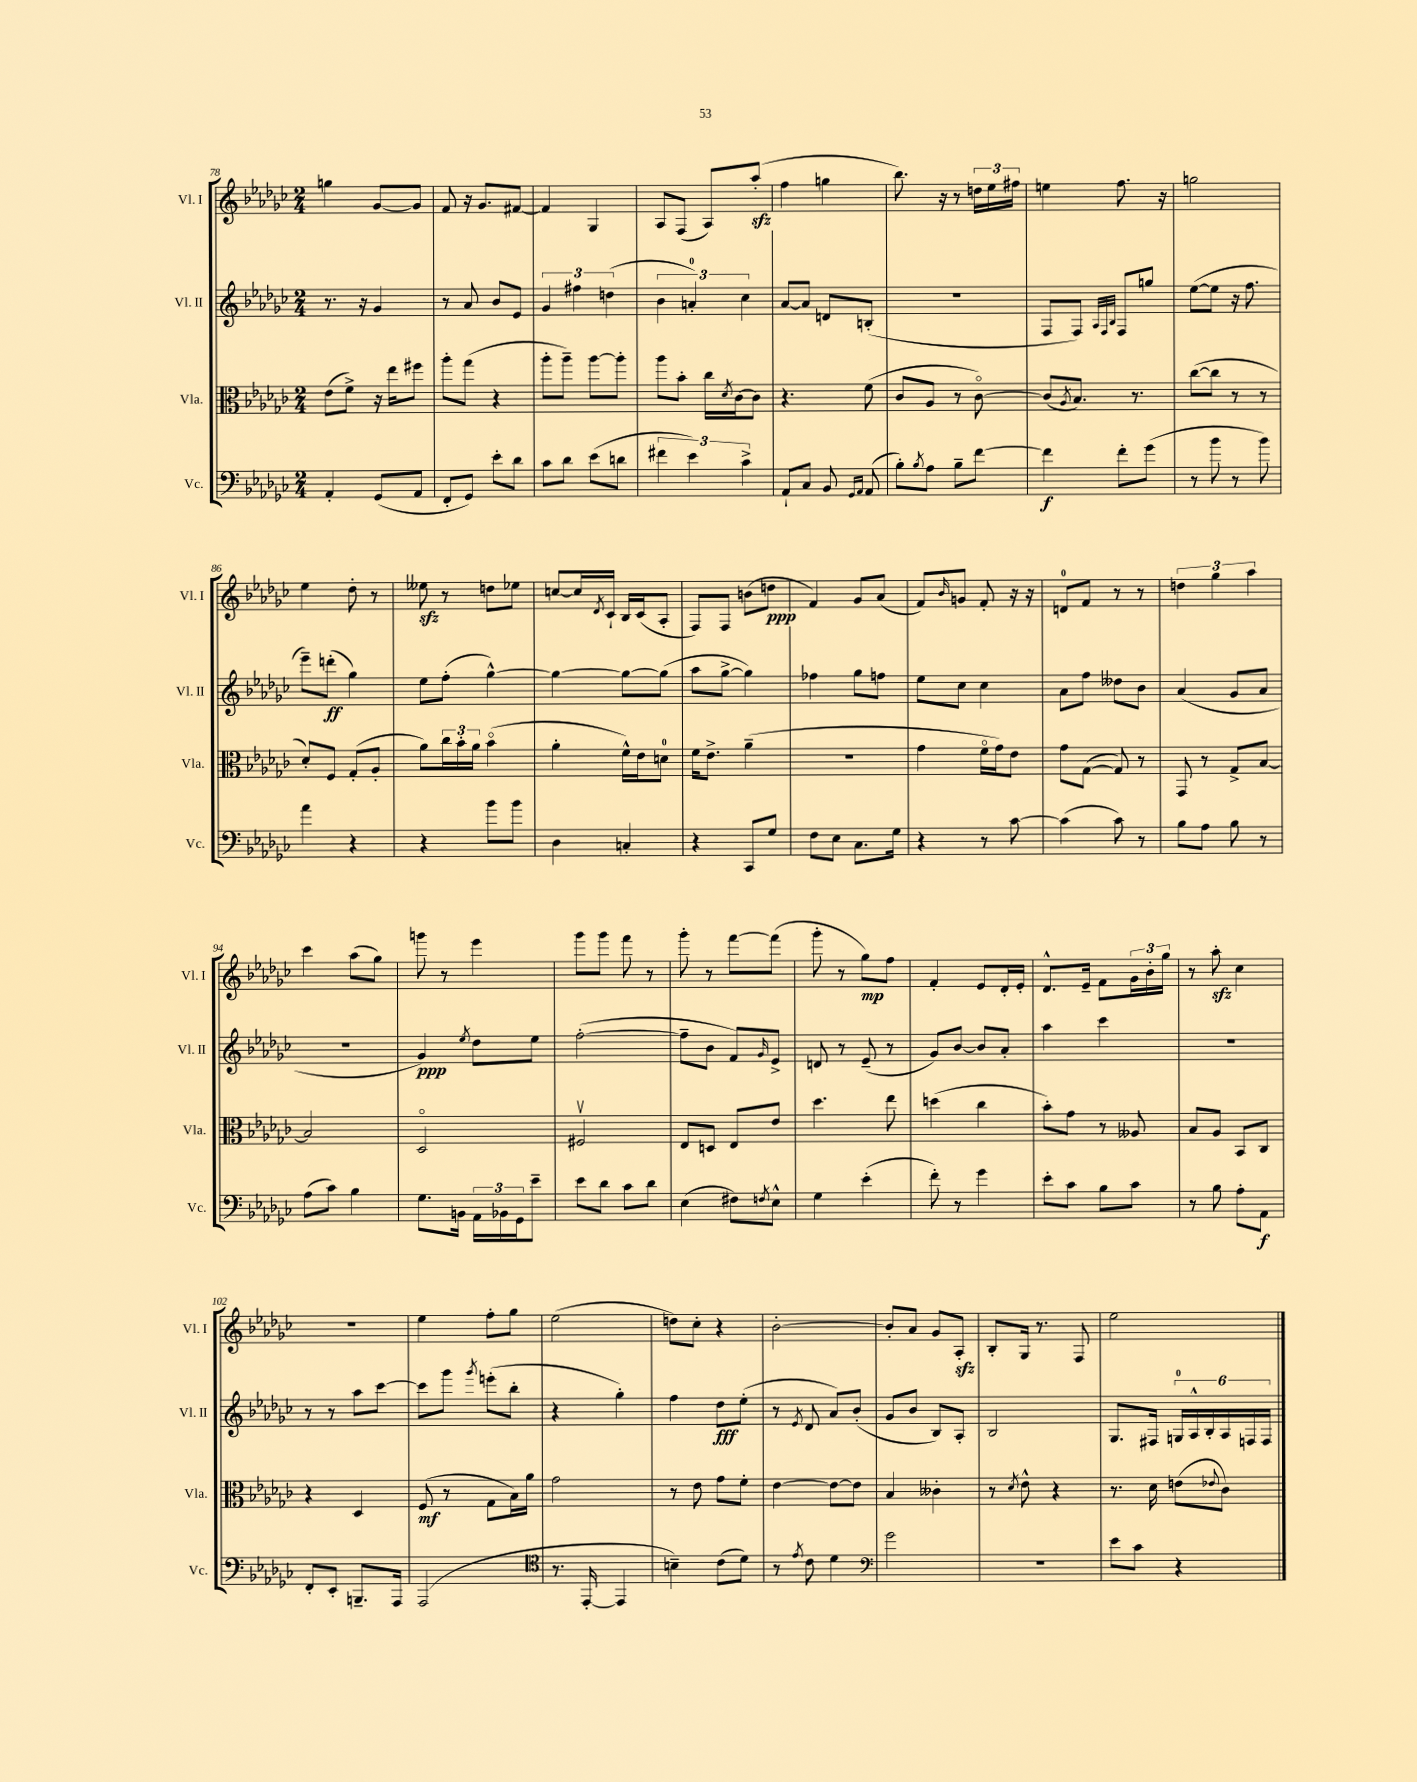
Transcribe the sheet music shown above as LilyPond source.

<<
\new StaffGroup <<
\new Staff = "s0" \with { instrumentName = "Vl. I" shortInstrumentName = "Vl. I" } {
    \clef treble \key ges \major \numericTimeSignature \time 2/4
    g''4 ges'8~ ges'8 |
    f'8 r16 ges'8. fis'8~ |
    fis'4 ges4 |
    aes8 f8( aes8) aes''8-.\sfz( |
    f''4 g''4 |
    bes''8.) r16 r8 \tuplet 3/2 { d''16 ees''16 fis''16 } |
    e''4 f''8. r16 |
    g''2 |
    ees''4 des''8-. r8 |
    eeses''8\sfz r8 d''8 ees''8 |
    c''8~ c''16 \acciaccatura { des'8 } ces'16-! bes16 ces'16( aes8-. |
    f8) f8 b'8( d''8\ppp |
    f'4) ges'8 aes'8( |
    f'8) \grace { bes'16 } g'8 f'8-. r16 r16 |
    d'8-0 f'8 r8 r8 |
    \tuplet 3/2 { d''4 ges''4 aes''4 } |
    ces'''4 aes''8( ges''8) |
    g'''8 r8 ees'''4 |
    ges'''8 ges'''8 f'''8 r8 |
    ges'''8-. r8 f'''8~ f'''8( |
    ges'''8-. r8 ges''8\mp) f''8 |
    f'4-. ees'8 des'16-. ees'16-. |
    des'8.-^ ees'16-- f'8 \tuplet 3/2 { ges'16 bes'16-. ges''16 } |
    r8 aes''8-.\sfz ces''4 |
    R2 |
    ees''4 f''8-. ges''8 |
    ees''2( |
    d''8) ces''8-. r4 |
    bes'2~-. |
    bes'8-. aes'8 ges'8 aes8-.\sfz |
    bes8-. ges16 r8. f8 |
    ees''2 \bar "|." |
}
\new Staff = "s1" \with { instrumentName = "Vl. II" shortInstrumentName = "Vl. II" } {
    \clef treble \key ges \major \numericTimeSignature \time 2/4
    r8. r16 ges'4 |
    r8 aes'8 bes'8 ees'8 |
    \tuplet 3/2 { ges'4 fis''4 d''4( } |
    \tuplet 3/2 { bes'4 a'4-0-.) ces''4 } |
    aes'8~ aes'8 d'8 b8-.( |
    R2 |
    f8 f8) \grace { aes32 f32 bes32 } f8 g''8 |
    ees''8~( ees''8 r16 f''8. |
    ees'''8--) d'''8-.\ff( ges''4) |
    ees''8 f''8-.( ges''4~-^) |
    ges''4~ ges''8~ ges''8( |
    aes''8 ges''8~-> ges''4) |
    fes''4 ges''8 f''8 |
    ees''8 ces''8 ces''4 |
    aes'8 f''8 deses''8 bes'8 |
    aes'4( ges'8 aes'8 |
    R2 |
    ges'4\ppp) \acciaccatura { ees''8 } des''8 ees''8 |
    f''2~-.( |
    f''8-- bes'8 f'8) \grace { ges'16 } ees'8-> |
    d'8 r8 ees'8--( r8 |
    ges'8) bes'8~ bes'8 aes'8-. |
    aes''4 ces'''4 |
    R2 |
    r8 r8 aes''8 ces'''8~ |
    ces'''8 ges'''8 \acciaccatura { ges'''8 } e'''8-.( bes''8-. |
    r4 ges''4-.) |
    f''4 des''8\fff ees''8-.( |
    r8 \acciaccatura { ees'8 } des'8 aes'8) bes'8-.( |
    ges'8 bes'8 bes8) aes8-. |
    bes2 |
    ges8. fis16 \tuplet 6/4 { g16-0 aes16-^ bes16-. aes16 f16 f16 } \bar "|." |
}
\new Staff = "s2" \with { instrumentName = "Vla." shortInstrumentName = "Vla." } {
    \clef alto \key ges \major \numericTimeSignature \time 2/4
    ees'8( f'8->) r16 ees''16 fis''8 |
    aes''8-. ges''8( r4 |
    aes''8-. aes''8--) aes''8~ aes''8-. |
    aes''8 bes'8-. ces''16 \acciaccatura { des'8 } ces'16~ ces'8 |
    r4. f'8( |
    ces'8 aes8 r8 ces'8~\flageolet) |
    ces'8( \acciaccatura { aes8 } bes8.) r8. |
    ces''8~( ces''8 r8 r8 |
    des'8-.) f8 ges8-.( aes8-. |
    aes'8) \tuplet 3/2 { ces''16 bes'16-. aes'16 } bes'4\flageolet( |
    aes'4-. f'16-^) ees'16 d'8-0 |
    f'16 ees'8.-> aes'4--( |
    R2 |
    ges'4 f'16\flageolet ges'16) ees'8 |
    ges'8 ges8~( ges8) r8 |
    ges,8 r8 ges8-> bes8~ |
    bes2 |
    des2\flageolet |
    fis2\upbow |
    ees8 d8 ees8 ees'8 |
    des''4. ees''8 |
    d''4( ces''4 |
    bes'8-.) ges'8 r8 aeses8 |
    bes8 aes8 bes,8 ces8 |
    r4 des4 |
    f8\mf( r8 ges8 bes16) aes'16 |
    ges'2 |
    r8 ees'8 ges'8 f'8-. |
    ees'4~ ees'8~ ees'8 |
    bes4 ceses'4-. |
    r8 \acciaccatura { des'8 } ees'8-^ r4 |
    r8. des'16 e'8( \appoggiatura { ees'8 } ces'8) \bar "|." |
}
\new Staff = "s3" \with { instrumentName = "Vc." shortInstrumentName = "Vc." } {
    \clef bass \key ges \major \numericTimeSignature \time 2/4
    aes,4-. ges,8( aes,8 |
    f,8-. ges,8) ees'8-. des'8 |
    ces'8 des'8 ees'8( d'8 |
    \tuplet 3/2 { fis'4 ees'4) ces'4-> } |
    aes,8-! ces8 bes,8 \grace { ges,16 aes,16 } aes,8( |
    bes8-.) \acciaccatura { bes8 } aes8 bes8-- f'8~ |
    f'4\f f'8-. ges'8( |
    r8 bes'8 r8 bes'8) |
    aes'4 r4 |
    r4 bes'8 bes'8 |
    des4 c4-. |
    r4 ces,8 ges8 |
    f8 ees8 ces8. ges16 |
    r4 r8 ces'8~ |
    ces'4( ces'8) r8 |
    bes8 aes8 bes8 r8 |
    aes8( ces'8) bes4 |
    ges8. b,16 \tuplet 3/2 { aes,16 bes,16 ges,16 } ees'8-- |
    ees'8 des'8 ces'8 des'8 |
    ees4( fis8) \acciaccatura { f8 } ees8-^ |
    ges4 ees'4-.( |
    f'8-.) r8 ges'4 |
    ees'8-. ces'8 bes8 ces'8 |
    r8 bes8 aes8-. aes,8\f |
    f,8-. ees,8-. b,,8.-- aes,,16 |
    aes,,2( |
    \clef tenor r8. ees,16~-. ees,4 |
    b4--) ces'8( des'8) |
    r8 \acciaccatura { ees'8 } ces'8 des'4 |
    \clef bass ges'2 |
    R2 |
    ees'8 ces'8 r4 \bar "|." |
}
>>
>>
\layout { \context { \Score currentBarNumber = #78 } }
